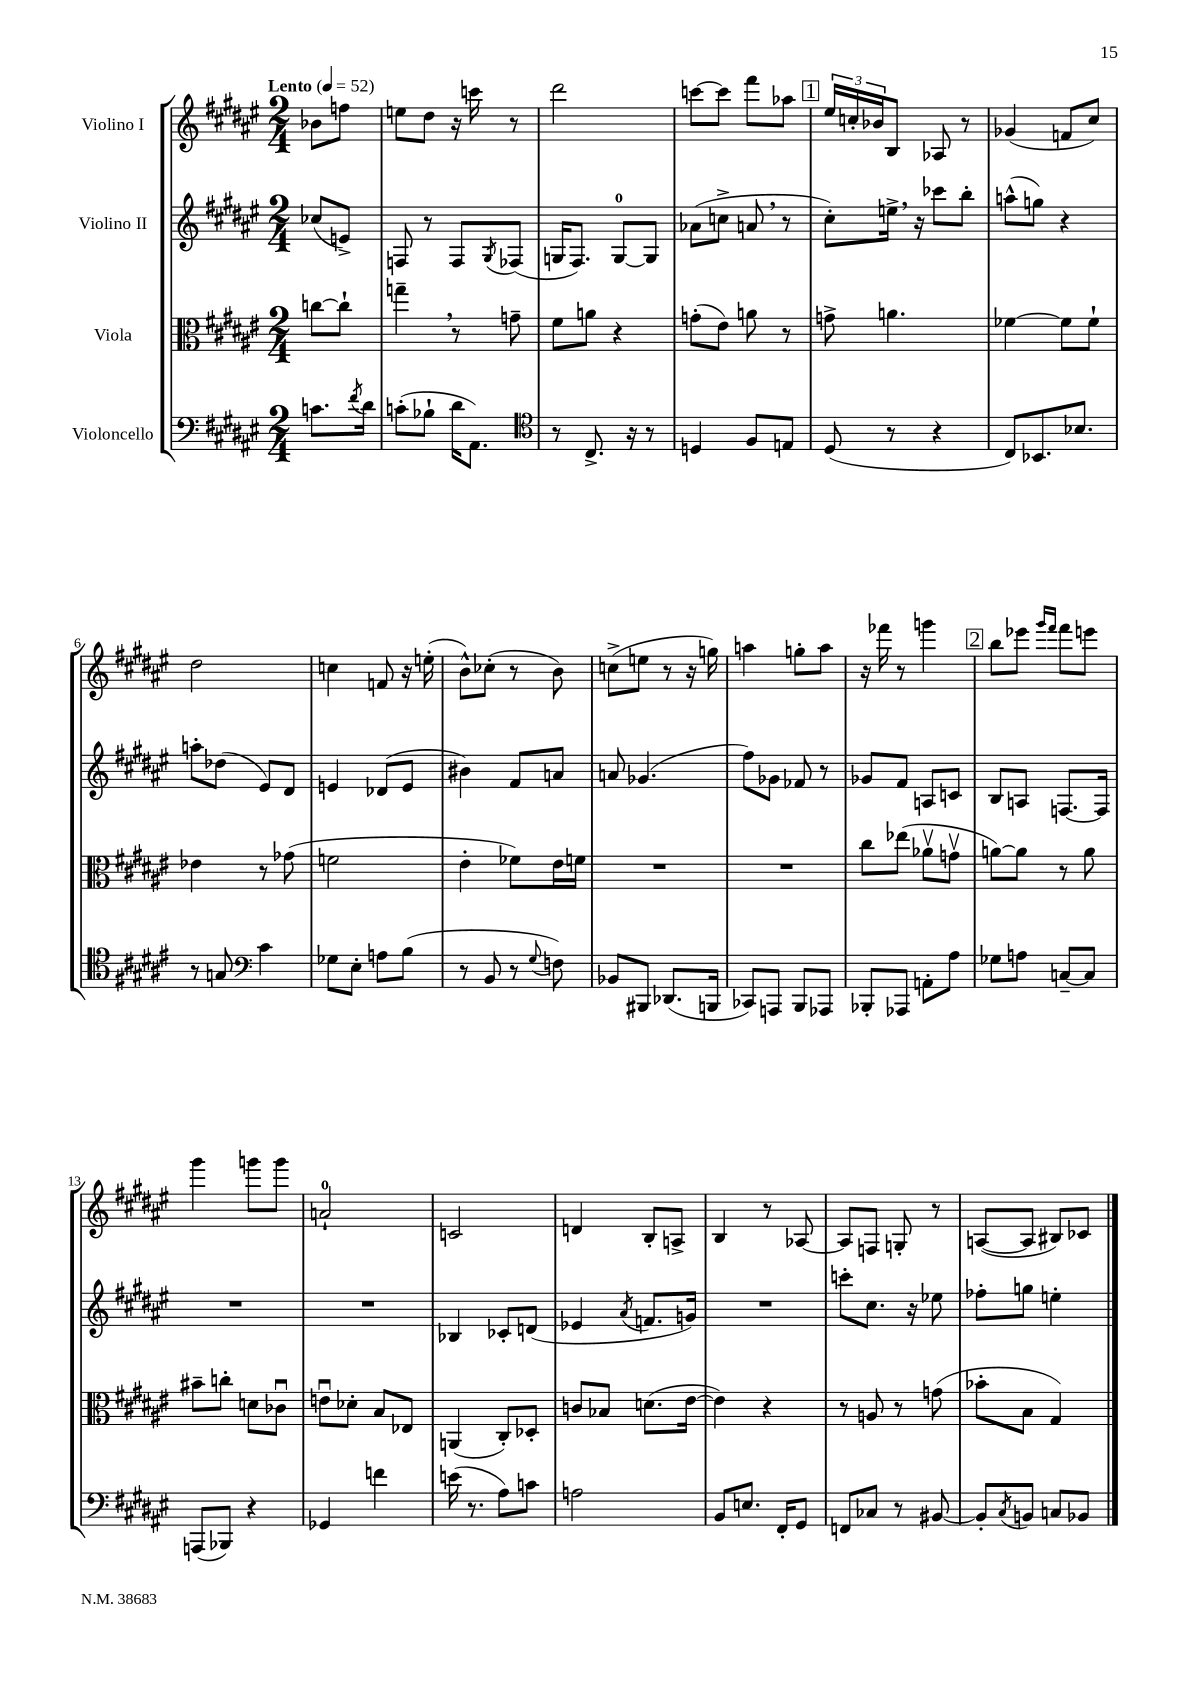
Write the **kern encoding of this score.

**kern	**kern	**kern	**kern
*staff4	*staff3	*staff2	*staff1
*clefF4	*clefC3	*clefG2	*clefG2
*k[f#c#g#d#a#e#]	*k[f#c#g#d#a#e#]	*k[f#c#g#d#a#e#]	*k[f#c#g#d#a#e#]
*M2/4	*M2/4	*M2/4	*M2/4
*MM52	*MM52	*MM52	*MM52
8.c	[8cc	(8cc-	8b-
.	8cc`]	8e^)	8ff
8qf#	.	.	.
16d#	.	.	.
=	=	=	=
(8c'	4gg~	8F	8ee
8B-`	.	8r	8dd#
16d#	8r	8F	16r
8.AA#)	.	.	16ccc
.	.	8qG#	.
.	8g~	(8F-	8r
=	=	=	=
*clefC4	*	*	*
8r	8f#	16G	2ddd#
.	.	8.F#)	.
8.C#^	8a	.	.
.	4r	[8G	.
16r	.	.	.
8r	.	8G]	.
=	=	=	=
4D	(8g'	(8a-	[8ccc
.	8e#)	8cc^	8ccc]
8F#	8a	8a	8fff#
8E	8r	8r	8aa-
=	=	=	=
(8D#	8g^	8cc#')	24ee#
.	.	.	24cc'
.	.	.	24b-
8r	4.a	16ee^	8B
.	.	16r	.
4r	.	8ccc-	8A-
.	.	8bb'	8r
=	=	=	=
8C#)	[4f-	(8aa^^	(4g-
8.BB-	.	8gg)	.
.	8f-]	4r	8f
8.B-	.	.	.
.	8f-`	.	8cc#)
=	=	=	=
8r	4e-	8aa'	2dd#
8G	.	(8dd-	.
*clefF4	*	*	*
4c#	8r	8e#)	.
.	(8g-	8d#	.
=	=	=	=
8G-	2f	4e	4cc
8E#'	.	.	.
8A	.	(8d-	8f
(8B	.	8e	16r
.	.	.	(16ee'
=	=	=	=
8r	4e#'	4b#)	8b^^)
8BB	.	.	(8cc-'
8r	8f-)	8f#	8r
8qqG#	.	.	.
8F)	16e#	8a	8b)
.	16f	.	.
=	=	=	=
8BB-	2r	8a	(8cc^
8BBB#	.	(4.g-	8ee
(8.DD-	.	.	8r
.	.	.	16r
16BBB	.	.	16gg)
=	=	=	=
8CC-)	2r	8ff#)	4aa
8AAA	.	8g-	.
8BBB	.	8f-	8gg'
8AAA-	.	8r	8aa
=	=	=	=
8BBB-'	8cc#	8g-	16r
.	.	.	16fff-
8AAA-	(8ee-	8f#	8r
8AA'	8a-v	8A	4ggg
8A#	8gv	8c	.
=	=	=	=
8G-	[8a)	8B	8bb
8A	8a]	8A	8eee-
.	.	.	16qqggg#
.	.	.	16qqfff#
[8C~	8r	[8.F	8fff#
8C]	8a	.	8eee
.	.	16F]	.
=	=	=	=
(8AAA	8b#~	2r	4ggg#
8BBB-)	8cc'	.	.
4r	8d	.	8ggg
.	8c-u	.	8ggg
=	=	=	=
4GG-	8eu	2r	2a`
.	8d-'	.	.
4f	8B	.	.
.	8E-	.	.
=	=	=	=
(16e	(4AA	4B-	2c
8.r	.	.	.
8A#)	8C#')	8c-'	.
8c	8D-'	(8d	.
=	=	=	=
2A	8c	4e-	4d
.	8B-	.	.
.	.	8qa#	.
.	(8.d	8.f	8B'
.	.	.	8A^
.	[16e#	16g)	.
=	=	=	=
8BB	4e#])	2r	4B
8.E	.	.	.
.	4r	.	8r
16FF#'	.	.	.
8GG#	.	.	[8A-
=	=	=	=
8FF	8r	8ccc'	8A-]
8C-	8A	8.cc#	8F
8r	8r	.	8G'
.	.	16r	.
[8BB#	(8g	8ee-	8r
=	=	=	=
8BB#']	8b-'	8ff-'	([8A
8qC#	.	.	.
8BB	8B	8gg	8A]
8C	4G#)	4ee'	8B#)
8BB-	.	.	8c-
==	==	==	==
*-	*-	*-	*-
